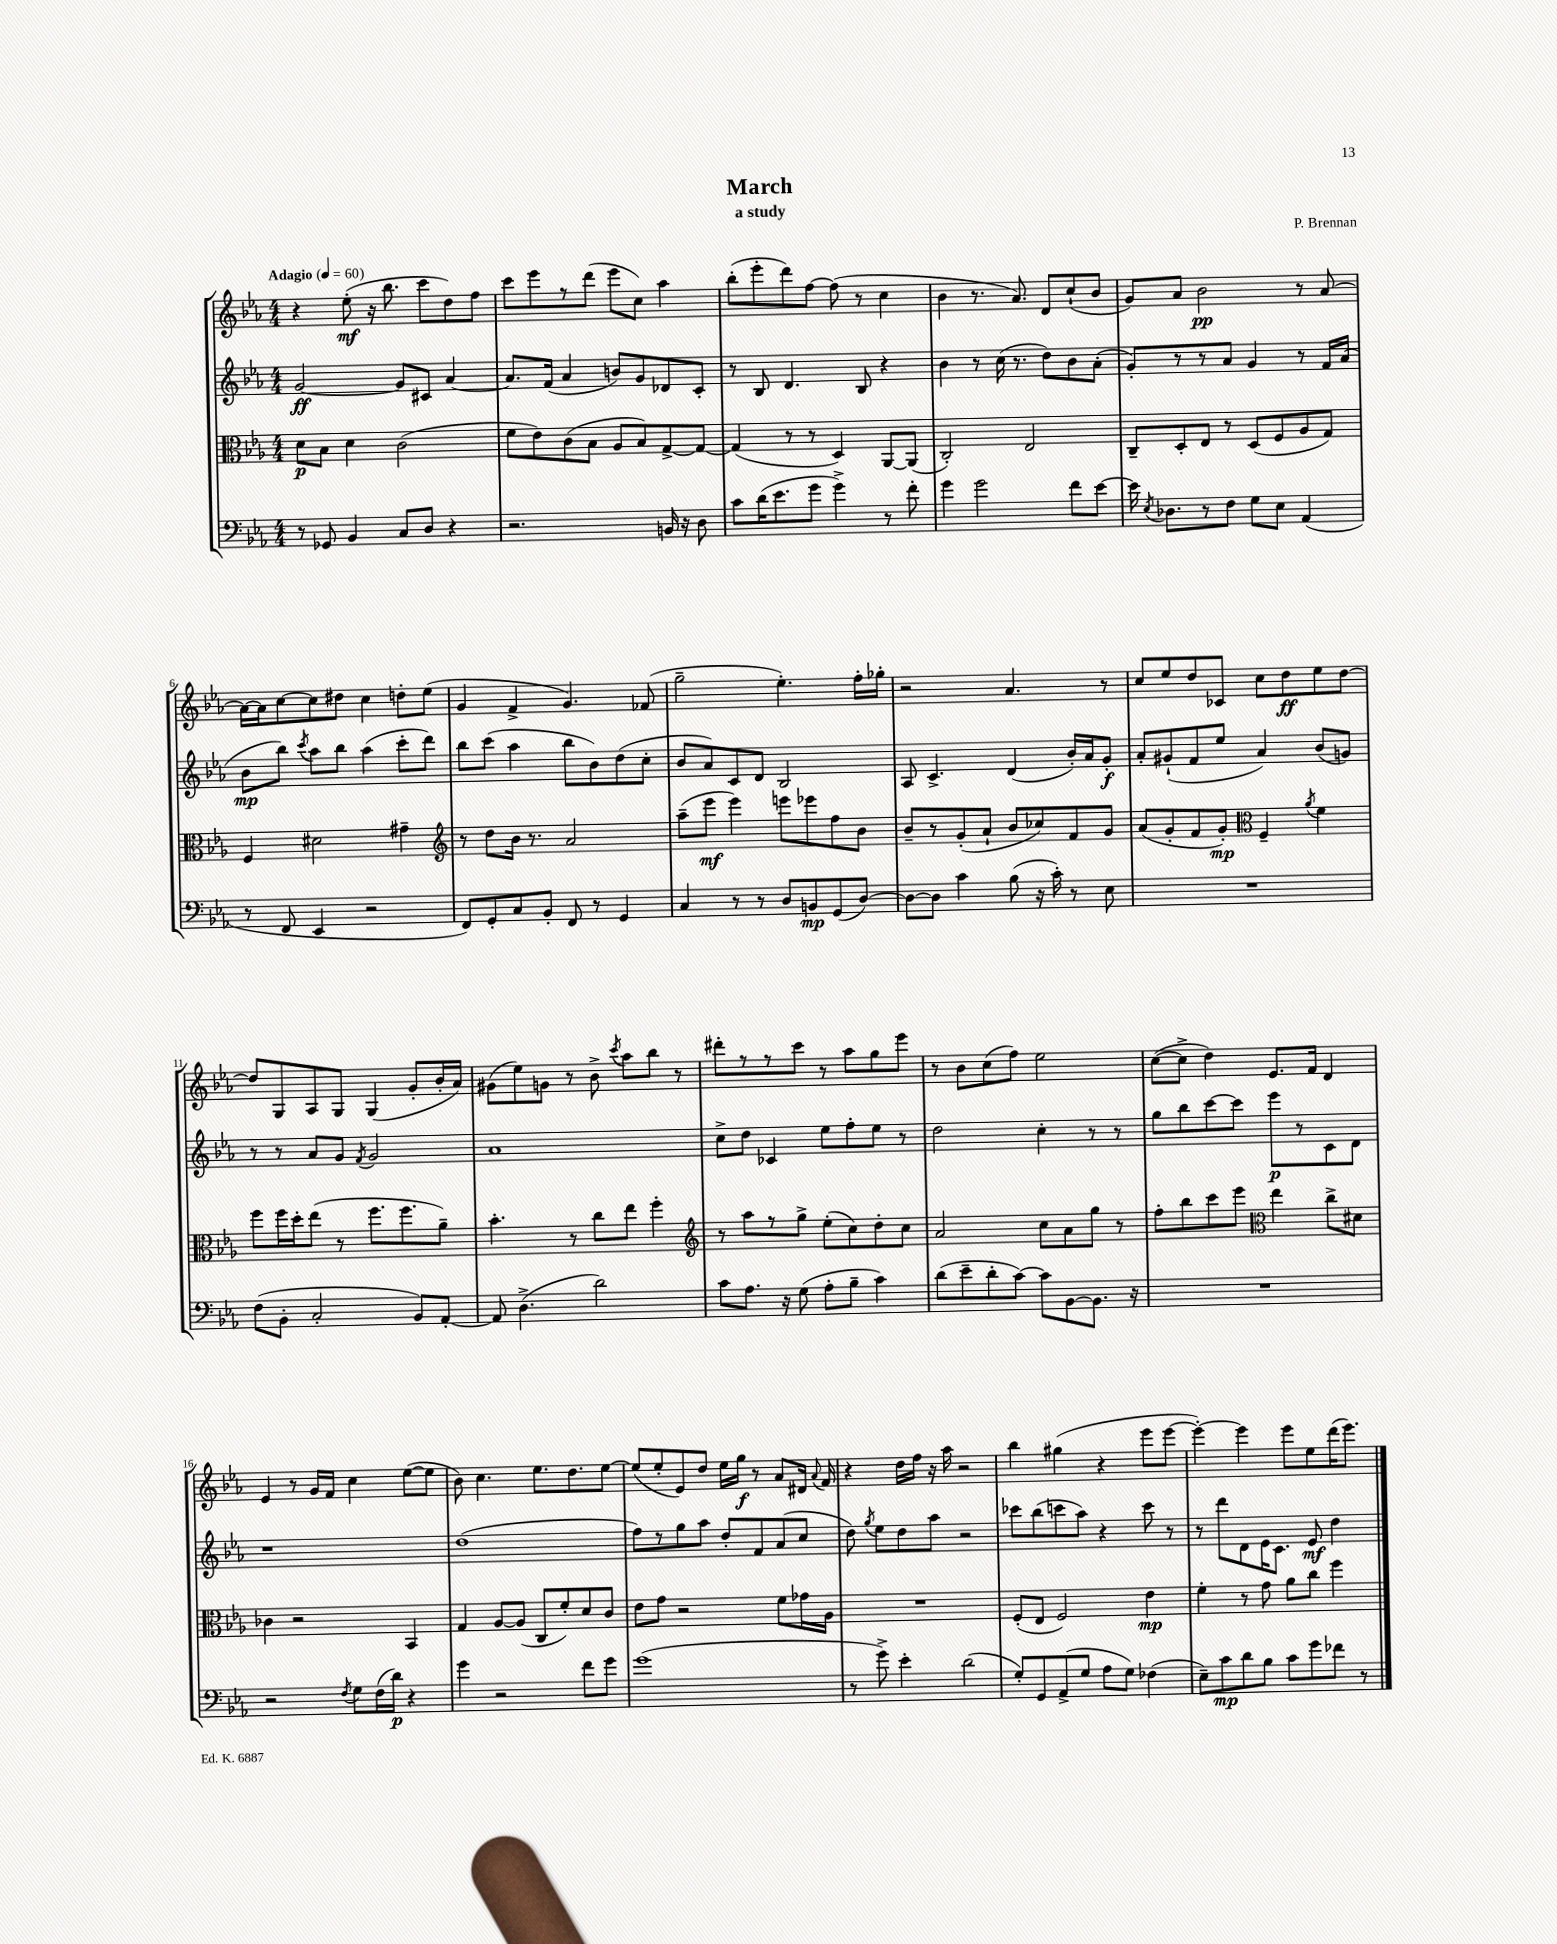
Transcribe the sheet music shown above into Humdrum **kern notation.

**kern	**dynam	**kern	**dynam	**kern	**dynam	**kern	**dynam
*part4	*part4	*part3	*part3	*part2	*part2	*part1	*part1
*staff4	*staff4	*staff3	*staff3	*staff2	*staff2	*staff1	*staff1
*clefF4	*	*clefC3	*	*clefG2	*	*clefG2	*
*k[b-e-a-]	*	*k[b-e-a-]	*	*k[b-e-a-]	*	*k[b-e-a-]	*
*M4/4	*	*M4/4	*	*M4/4	*	*M4/4	*
*MM60	*	*MM60	*	*MM60	*	*MM60	*
=1	=1	=1	=1	=1	=1	=1	=1
!	!	!	!	!	!	!LO:TX:a:B:t=Adagio	!
8r	.	8d\L	p	[2g/	ff	4r	.
8GG-X/	.	8B-\J	.	.	.	.	.
4BB-/	.	4d\	.	.	.	(8ee-'\	mf
.	.	.	.	.	.	16r	.
.	.	.	.	.	.	8.bb-\	.
8C/L	.	(2c\	.	8g/L]	.	.	.
8D/J	.	.	.	8c#X/J	.	8ccc\L	.
4r	.	.	.	[4a-/	.	8dd\)	.
.	.	.	.	.	.	8ff\J	.
=2	=2	=2	=2	=2	=2	=2	=2
2.r	.	8f\L	.	8.a-/L]	.	8ccc\L	.
.	.	8e-\)	.	.	.	8eee-\	.
.	.	.	.	(16f/Jk	.	.	.
.	.	(8c\	.	4a-/	.	8r	.
.	.	8B-\J	.	.	.	(8ddd\J	.
.	.	8A-/L	.	8bn/L)	.	8eee-\L	.
.	.	8B-/)	.	8g/	.	8cc\J)	.
16BBn/	.	[8G^/	.	8d-X/	.	4aa-\	.
16r	.	.	.	.	.	.	.
8D\	.	8G/J_	.	8c'/J	.	.	.
=3	=3	=3	=3	=3	=3	=3	=3
8c\L	.	(4G/]	.	8r	.	(8bb-'\L	.
(16d\K	.	.	.	8B-/	.	8eee-'\	.
8.e-\	.	.	.	.	.	.	.
.	.	8r	.	4.d/	.	8ddd\)	.
8g\J	.	8r	.	.	.	[8ff\J	.
4g^\)	.	4D/)	.	.	.	(8ff\]	.
.	.	.	.	8B-/	.	8r	.
8r	.	[8AA-/L	.	4r	.	4cc\	.
8f'\	.	(8AA-/J]	.	.	.	.	.
=4	=4	=4	=4	=4	=4	=4	=4
4g\	.	2C'/)	.	4b-\	.	4b-\	.
2g\	.	.	.	8r	.	8.r	.
.	.	.	.	(16cc\	.	.	.
.	.	.	.	8.r	.	8.a-/)	.
.	.	2E-/	.	.	.	.	.
.	.	.	.	8dd\L)	.	8d/L	.
8f\L	.	.	.	8b-\	.	(8cc`/	.
[8e-\J	.	.	.	(8a-'\J	.	8b-/J	.
=5	=5	=5	=5	=5	=5	=5	=5
16e-\]	.	8C~/L	.	8g'/L)	.	8g/L)	.
8qE-/	.	.	.	.	.	.	.
8.D-X\L	.	.	.	.	.	.	.
.	.	8D'/	.	8r	.	8a-/J	.
8r	.	8E-/J	.	8r	.	2b-\	pp
8F\J	.	8r	.	8a-/J	.	.	.
8G\L	.	(8D/L	.	4g/	.	.	.
8E-\J	.	8F/	.	.	.	.	.
(4AA-/	.	8A-/	.	8r	.	8r	.
.	.	8G/J)	.	16f/LL	.	[8a-/	.
.	.	.	.	(16a-/JJ	.	.	.
!!LO:LB:g=z
=6	=6	=6	=6	=6	=6	=6	=6
8r	.	4F/	.	8b-\L	mp	16a-\LL_	.
.	.	.	.	.	.	16a-\J]	.
8FF/	.	.	.	8bb-\J)	.	[8cc\	.
.	.	.	.	8qccc/	.	.	.
4EE-/	.	2d#X\	.	8aa-\L	.	8cc\]	.
.	.	.	.	8bb-\J	.	8dd#X\J	.
2r	.	.	.	(4aa-\	.	4cc\	.
.	.	4g#X~\	.	8ccc'\L	.	8ddn'\L	.
.	.	.	.	8ddd\J)	.	(8ee-\J	.
=7	=7	=7	=7	=7	=7	=7	=7
*	*	*clefG2	*	*	*	*	*
8FF/L)	.	8r	.	8bb-\L	.	4g/	.
8GG'/	.	8dd\L	.	(8ccc\J	.	.	.
8C/	.	16b-\Jk	.	4aa-\	.	4f^/	.
.	.	8.r	.	.	.	.	.
8BB-'/J	.	.	.	.	.	.	.
8FF/	.	2a-/	.	8bb-\L	.	4.g/)	.
8r	.	.	.	8b-\)	.	.	.
4GG/	.	.	.	(8dd\	.	.	.
.	.	.	.	8cc'\J	.	(8f-X/	.
=8	=8	=8	=8	=8	=8	=8	=8
4C/	.	(8aa-~\L	.	8b-/L	.	2gg~\	.
.	.	8eee-\J	mf	8a-/)	.	.	.
8r	.	4eee-\)	.	8c/	.	.	.
8r	.	.	.	8d/J	.	.	.
8D/L	.	8eeen\L	.	2B-/	.	4.ee-'\)	.
8BBn/	mp	8eee-X\	.	.	.	.	.
(8GG/	.	8ff\	.	.	.	.	.
[8D/J)	.	8b-\J	.	.	.	16ff'\LL	.
.	.	.	.	.	.	16gg-X'\JJ	.
=9	=9	=9	=9	=9	=9	=9	=9
8D\L_	.	8b-~/L	.	8A-/	.	2r	.
8D\J]	.	8r	.	4.c^/	.	.	.
4c\	.	(8g'/	.	.	.	.	.
.	.	8a-`/J	.	.	.	.	.
(8B-\	.	8b-/L	.	(4d/	.	4.a-/	.
16r	.	8cc-X/)	.	.	.	.	.
16c'\)	.	.	.	.	.	.	.
8r	.	8f/	.	16b-'/LL)	.	.	.
.	.	.	.	16a-/J	.	.	.
8E-\	.	8g/J	.	8g'/J	f	8r	.
=10	=10	=10	=10	=10	=10	=10	=10
1r	.	(8a-/L	.	8a-'/L	.	8cc/L	.
.	.	8g'/	.	(8g#X`/	.	8ee-/	.
.	.	8f/	.	8f/	.	8dd/	.
.	.	8g'/J)	mp	8ee-/J	.	8c-X/J	.
*	*	*clefC3	*	*	*	*	*
.	.	4F~/	.	4a-/)	.	8cc\L	.
.	.	.	.	.	.	8dd\	ff
.	.	8qa-/	.	.	.	.	.
.	.	4f\	.	(8b-/L	.	8ee-\	.
.	.	.	.	8gn/J)	.	[8dd\J	.
!!LO:LB:g=z
=11	=11	=11	=11	=11	=11	=11	=11
(8F\L	.	8ff\L	.	8r	.	8dd/L]	.
8BB-'\J	.	16ff\L	.	8r	.	8G/	.
.	.	16dd'\J	.	.	.	.	.
2C'/	.	(8ee-\J	.	8a-/L	.	8A-/	.
.	.	8r	.	8g/J	.	8G/J	.
.	.	.	.	8qf/	.	.	.
.	.	8.ff\L	.	2g/	.	(4G/	.
.	.	8.ff\	.	.	.	.	.
8BB-/L)	.	.	.	.	.	8g'/L	.
[8AA-'/J	.	8a-~\J)	.	.	.	16b-'/L	.
.	.	.	.	.	.	16a-/JJ)	.
=12	=12	=12	=12	=12	=12	=12	=12
8AA-/]	.	4.b-'\	.	1a-	.	(8g#X\L	.
(4.D^\	.	.	.	.	.	8ee-\)	.
.	.	.	.	.	.	8gn\J	.
.	.	8r	.	.	.	8r	.
2d\)	.	8cc\L	.	.	.	8b-^\	.
.	.	.	.	.	.	8qccc/	.
.	.	8ee-\J	.	.	.	8aa-\L	.
.	.	4ff'\	.	.	.	8bb-\J	.
.	.	.	.	.	.	8r	.
=13	=13	=13	=13	=13	=13	=13	=13
*	*	*clefG2	*	*	*	*	*
8c\L	.	8r	.	8cc^\L	.	8ddd#X'\L	.
8.A-\J	.	8aa-\L	.	8dd\J	.	8r	.
.	.	8r	.	4c-X/	.	8r	.
16r	.	.	.	.	.	.	.
(8G\	.	8gg^\J	.	.	.	8ccc\J	.
8A-'\L	.	(8ee-'\L	.	8ee-\L	.	8r	.
8B-~\J	.	8cc\)	.	8ff'\	.	8aa-\L	.
4c\)	.	8dd'\	.	8ee-\J	.	8gg\	.
.	.	8cc\J	.	8r	.	8eee-\J	.
=14	=14	=14	=14	=14	=14	=14	=14
(8d\L	.	2a-/	.	2dd\	.	8r	.
8e-~\	.	.	.	.	.	8b-\L	.
8d'\	.	.	.	.	.	(8cc\	.
[8c\J)	.	.	.	.	.	8ff\J)	.
8c\L]	.	8cc\L	.	4cc'\	.	2ee-\	.
[8BB-\	.	8a-\	.	.	.	.	.
8.BB-\J]	.	8gg\J	.	8r	.	.	.
.	.	8r	.	8r	.	.	.
16r	.	.	.	.	.	.	.
=15	=15	=15	=15	=15	=15	=15	=15
1r	.	8ff'\L	.	8gg\L	.	([8cc\L	.
.	.	8bb-\	.	8bb-\	.	8cc^\J]	.
.	.	8ccc\	.	[8ccc\	.	4dd\)	.
.	.	8eee-\J	.	8ccc\J]	.	.	.
*	*	*clefC3	*	*	*	*	*
.	.	4ee-\	.	8eee-\L	p	8.e-/L	.
.	.	.	.	8r	.	.	.
.	.	.	.	.	.	16f/Jk	.
.	.	8cc^\L	.	8c\	.	4d/	.
.	.	8d#X\J	.	8d\J	.	.	.
!!LO:LB:g=z
=16	=16	=16	=16	=16	=16	=16	=16
2r	.	4c-X\	.	1r	.	4e-/	.
.	.	2r	.	.	.	8r	.
.	.	.	.	.	.	16g/LL	.
.	.	.	.	.	.	16f/JJ	.
8qF/	.	.	.	.	.	.	.
8G\L	.	.	.	.	.	4cc\	.
(16F\L	.	.	.	.	.	.	.
16d\JJ)	p	.	.	.	.	.	.
4r	.	4BB-/	.	.	.	([8ee-\L	.
.	.	.	.	.	.	8ee-\J]	.
=17	=17	=17	=17	=17	=17	=17	=17
4g\	.	4G/	.	(1dd	.	8b-\)	.
.	.	.	.	.	.	4.cc\	.
2r	.	[8A-/L	.	.	.	.	.
.	.	(8A-/J]	.	.	.	.	.
.	.	8C/L	.	.	.	8.ee-\L	.
.	.	8f'/)	.	.	.	.	.
.	.	.	.	.	.	8.dd\	.
8f\L	.	8d/	.	.	.	.	.
8g\J	.	8c/J	.	.	.	[8ee-\J	.
=18	=18	=18	=18	=18	=18	=18	=18
(1g	.	8e-\L	.	8ff\L)	.	(8ee-/L]	.
.	.	8g\J	.	8r	.	8ee-'/	.
.	.	2r	.	8gg\	.	8e-/)	.
.	.	.	.	8aa-\J	.	8dd/J	.
.	.	.	.	8dd'/L	.	16ee-\LL	.
.	.	.	.	.	.	16gg\JJ	f
.	.	.	.	8f/	.	8r	.
.	.	8f\L	.	(8a-/	.	8a-/L	.
.	.	16g-X\L	.	8cc/J	.	16d#X/Jk	.
.	.	.	.	.	.	8qqa-/	.
.	.	16A-\JJ	.	.	.	16f/	.
=19	=19	=19	=19	=19	=19	=19	=19
8r	.	1r	.	8dd\)	.	4r	.
.	.	.	.	8qgg/	.	.	.
8g^\)	.	.	.	8ee-\L	.	.	.
4e-'\	.	.	.	8dd\	.	16dd\LL	.
.	.	.	.	.	.	16ff\JJ	.
.	.	.	.	8aa-\J	.	16r	.
.	.	.	.	.	.	16aa-\	.
(2d\	.	.	.	2r	.	2r	.
=20	=20	=20	=20	=20	=20	=20	=20
8G'/L)	.	(8F'/L	.	8ccc-X\L	.	4bb-\	.
8GG/	.	8E-/J	.	(8bb-\	.	.	.
(8AA-^/	.	2F/)	.	8cccn\	.	(4gg#X\	.
8G/J	.	.	.	8aa-\J)	.	.	.
8A-\L	.	.	.	4r	.	4r	.
8G\J)	.	.	.	.	.	.	.
(4F-X\	.	4e-\	mp	8ccc\	.	8eee-\L	.
.	.	.	.	8r	.	[8eee-\J	.
=21	=21	=21	=21	=21	=21	=21	=21
8E-~\L)	.	4f'\	.	8r	.	4eee-'\_)	.
8c\	mp	.	.	8ddd\L	.	.	.
8d\	.	8r	.	8d\	.	4eee-\]	.
8B-\J	.	8g\	.	16e-\K	.	.	.
.	.	.	.	8.c\J	.	.	.
8c\L	.	8a-\L	.	.	.	8eee-\L	.
8g\	.	8cc\J	.	8e-/	mf	8ee-\	.
8f-X\J	.	4ff\	.	4dd\	.	(16ddd\K	.
.	.	.	.	.	.	8.eee-\J)	.
8r	.	.	.	.	.	.	.
==	==	==	==	==	==	==	==
*-	*-	*-	*-	*-	*-	*-	*-
